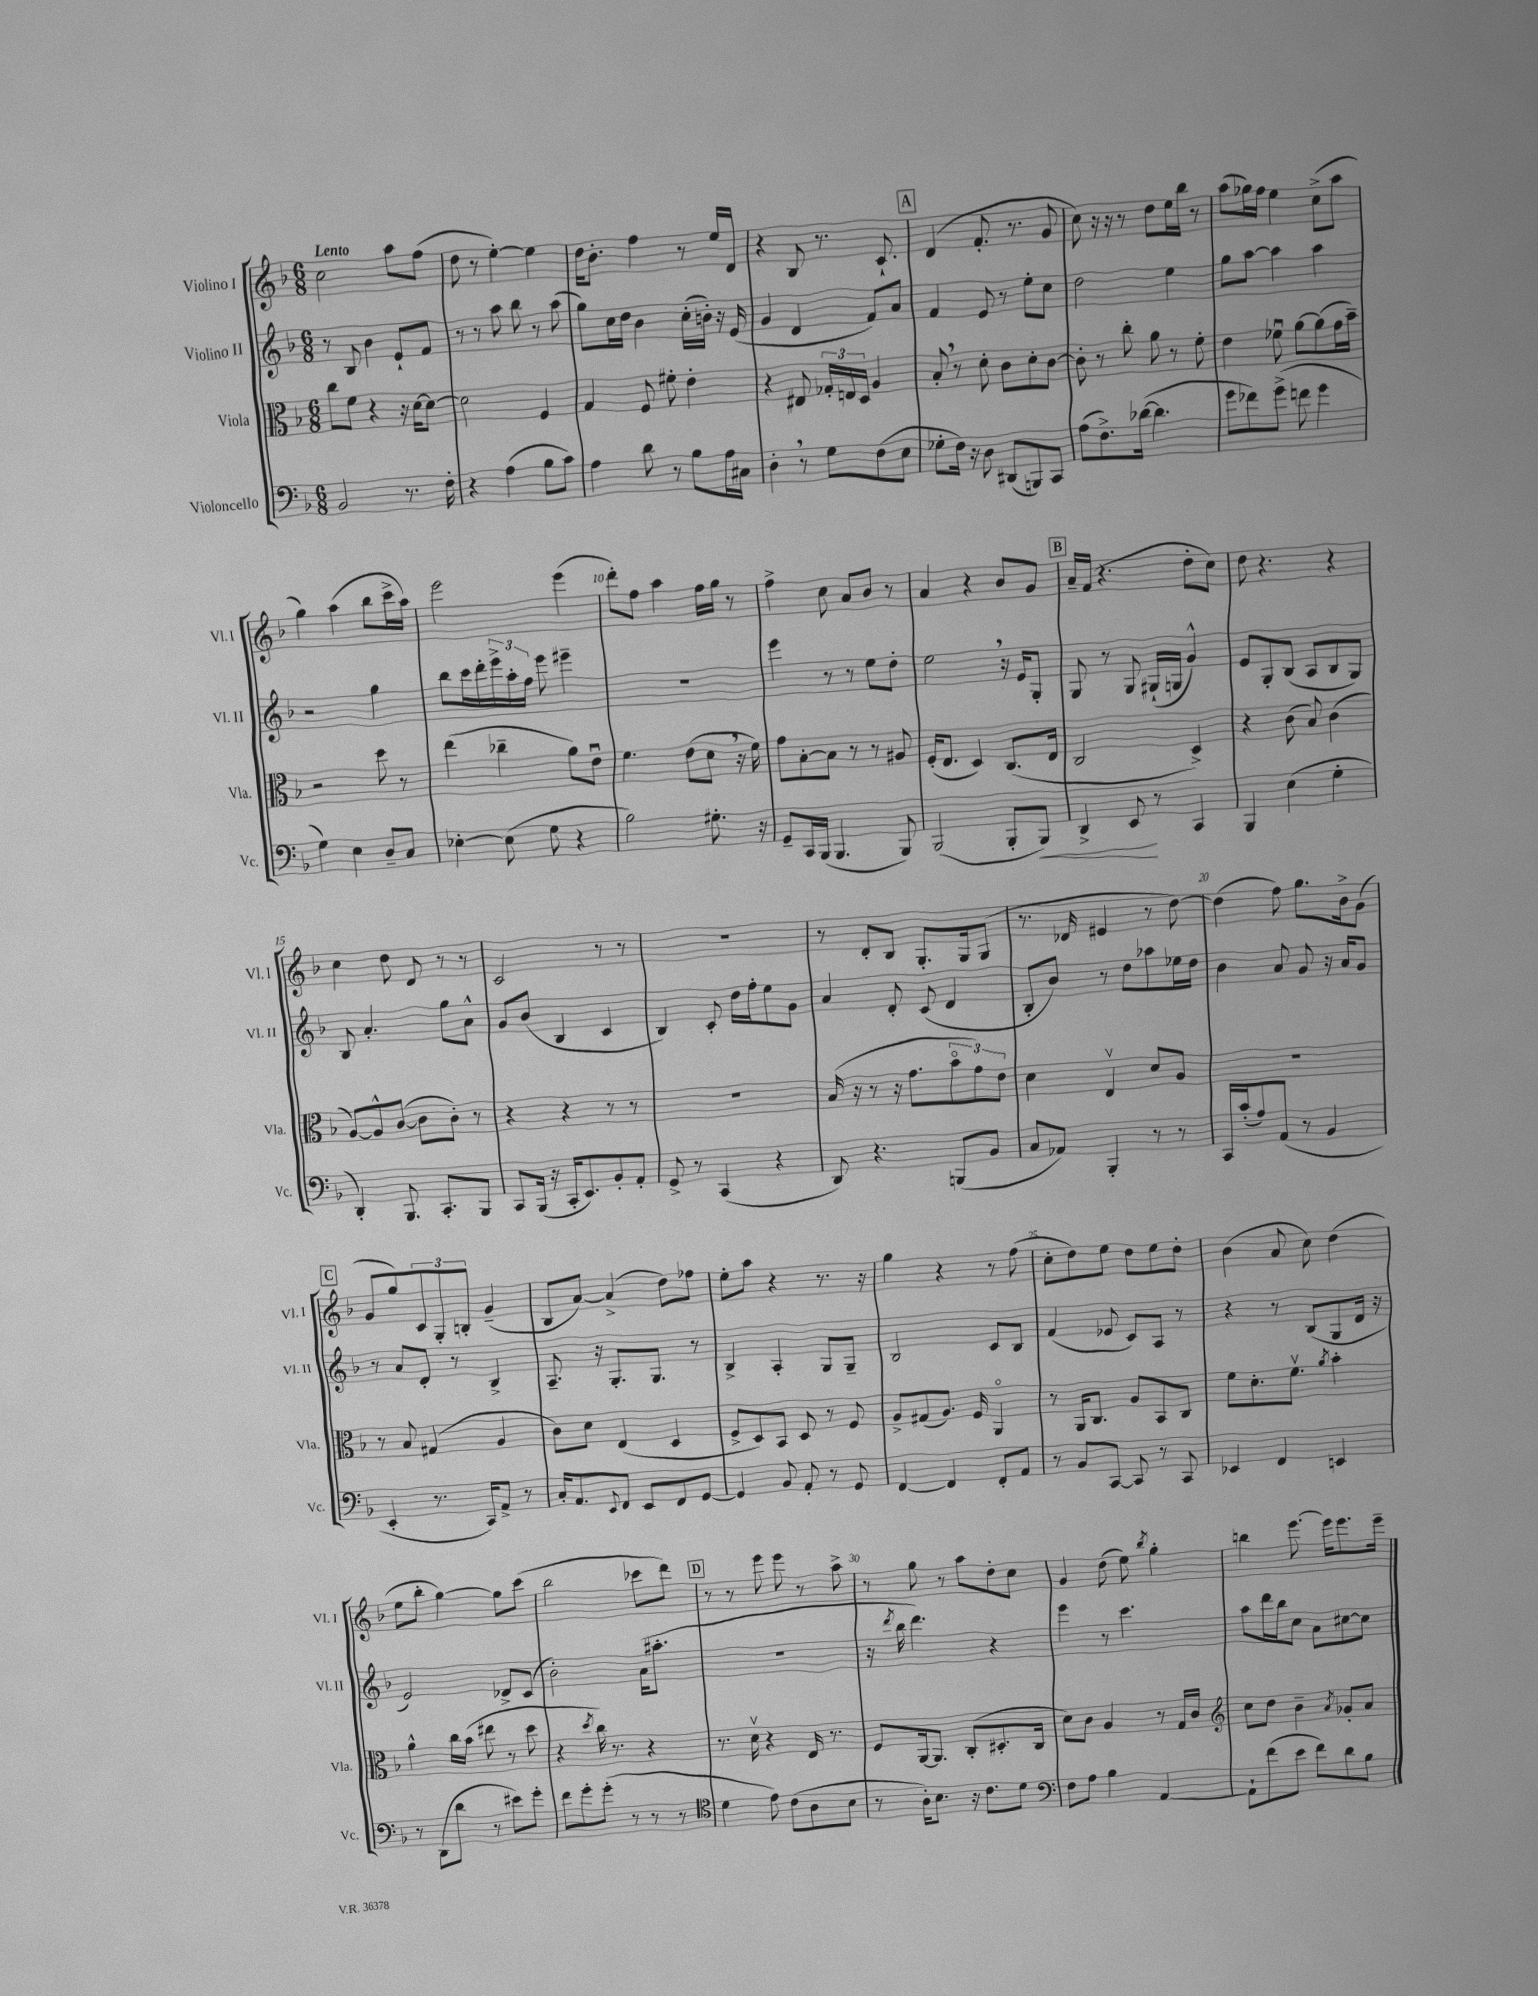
<<
\new StaffGroup <<
\new Staff = "s0" \with { instrumentName = "Violino I" shortInstrumentName = "Vl. I" } {
    \clef treble \key f \major \numericTimeSignature \time 6/8 \tempo "Lento"
    c''2 a''8 f''8( |
    d''8 r8 e''4~-.) e''4 |
    d''16 bes'8.-. f''4 r8 e''16 d'16 |
    r4 bes8 r8. c'8.-! |
    \mark \markup { \box "A" } d'4( f'8.-. r8. g'8 |
    c''8) r16 r16 r8 d''8 e''16 bes''16 r8 |
    a''8( ges''16) f''16 e''4 c''8->( a''8 |
    g''4) a''4( bes''8 c'''16-> a''16) |
    e'''2 e'''4( |
    d'''8-.) f''8 a''4 f''16 g''16 r8 |
    f''4-> c''8 a'8 bes'8 r8 |
    a'4 r4 bes'8 g'8 |
    \mark \markup { \box "B" } a'16-- f'16( r4. d''8-. c''8) |
    d''8 r4. r4 |
    c''4 d''8 d'8 r8 r8 |
    c'2 r8 r8 |
    R2. |
    r8 d'8-. bes8 g8.-. g16 g8( |
    r8. des'16 eis'4 r8 d''8~) |
    d''4( f''8) g''8. bes'16-> g'8( |
    \mark \markup { \box "C" } g'8 g''8) \tuplet 3/2 { c'8 g8-. b8-. } g'4--( |
    bes8 a'8~) a'4->( d''8) fes''8 |
    e''8-. a''8 r4 r8. r16 |
    g''4 r4 r8 f''8( |
    c''8-. d''8) e''8 d''8 e''8 d''8-. |
    bes'4( a'8 c''8) d''4( |
    e''8 bes''8-. g''4~) g''8 c'''8( |
    bes''2 ces'''8 d'''8) |
    \mark \markup { \box "D" } r8 r8 e'''8 e'''8 r8 a''8-> |
    r8 g''8 r8 a''8 d''8-. c''8 |
    g'4 d''8( e''8) \acciaccatura { bes''8 } g''4-. |
    b''4 e'''8.~ e'''16 e'''8. e'''16-- \bar "|." |
}
\new Staff = "s1" \with { instrumentName = "Violino II" shortInstrumentName = "Vl. II" } {
    \clef treble \key f \major \numericTimeSignature \time 6/8
    r8 bes8 bes'4 e'8-! f'8 |
    r8 r8 a''8 bes''8 r8 a''8( |
    g''8) c''16 d''16 bes'4 c''16-.( b'16-.) r16 e'16( |
    g'4 d'4 f'8) a'8 |
    \mark \markup { \box "A" } f'4 e'8 r8 e''8-. c''8 |
    d''2 e''4 |
    g''8 a''8~ a''4 a''4 |
    r2 g''4 |
    bes''8 c'''16 d'''16-. \tuplet 3/2 { e'''16-> a''16-. f''16 } e'''8 eis'''4-- |
    R2. |
    e'''4 r8 r8 e''8 d''8-. |
    e''2 \breathe r16 e'16 g8-. |
    \mark \markup { \box "B" } g8 r8 g8 gis16-!( g16 g'4-^) |
    e'8 g8-. bes8( a8 bes8 g8) |
    bes8 a'4.-. g''8 a'8-^ |
    g'8 bes'8( bes4 c'4 |
    bes4) c'8-. d''16 f''16-. e''8 g'8 |
    a'4 d'8-. c'8( d'4 |
    bes8-. bes'8) r8 d''8 aes''8 ees''16 d''16 |
    bes'4 a'8 g'8 r16 a'16 g'8 |
    \mark \markup { \box "C" } r8 a'8 d'8-. r8 bes4-> |
    a8.-- r16 g8.-. g8. r8 |
    bes4-> a4-. g8 g8-- |
    bes2 c'8 bes8 |
    f'4( ees'8 c'8) a8 r8 |
    r4 r8 bes8( g8 d'16 r16 |
    e'2) des'8-> c'8( |
    bes'2-.) a'16( ais''8.-. |
    \mark \markup { \box "D" } R2. |
    r16 \acciaccatura { d'''8 } bes''16 d'''4.) r4 |
    e'''4 r8 c'''4. |
    a''8 d'''16 bes''16 c''8 a'8 cis''8~ cis''8 \bar "|." |
}
\new Staff = "s2" \with { instrumentName = "Viola" shortInstrumentName = "Vla." } {
    \clef alto \key f \major \numericTimeSignature \time 6/8
    c''8 f'8 r4 r16 d'16~ d'8~ |
    d'2 f4 |
    g4 f8 fis'8-. e'4-. |
    r4 eis8 \tuplet 3/2 { ges16-. e16 d16 } a4 |
    \mark \markup { \box "A" } bes8-. \breathe r8 d'8-. c'8 d'8-. c'8~ |
    c'8-. r8 c''8-. a'8 r8 f'8-. |
    e'4 fes'8\downbow a'8~ a'8( g'16 bes'16--) |
    r2 d''8 r8 |
    e''4( ces''4-- a'8) e'8\downbow |
    f'4. e'8( d'8 \breathe r16 f'16) |
    g'8 bes8~-. bes8 r8 r8 ais8 |
    f16-.( e8. d4) c8.( e16 |
    \mark \markup { \box "B" } c2 d4->) |
    r4 c'8( bes8) c'4( |
    a8~) a8-^ c'8~( c'8 c'8-.) r8 |
    r4 r4 r8 r8 |
    R2. |
    bes16( r16 r8 r16 g'8. \tuplet 3/2 { bes'8\flageolet g'8) e'8 } |
    d'4 e4\upbow d'8 a8 |
    R2. |
    \mark \markup { \box "C" } r8 bes8 gis4( a4 |
    c'8) d'8 e4( d4 |
    f8-> d8) bes,8 d8 r8 f8 |
    a8-> gis8( a8.) f16 a,4\flageolet |
    r8 a,16 c8. a8 bes,8 c8 |
    f'8 d'8.-. f'8.\upbow \acciaccatura { a'8 } bes'4-. |
    a'4-^ c''16 bes'16( eis''8 r8 d''8 |
    r4 \acciaccatura { d''8 } c''16) r8. r4 |
    \mark \markup { \box "D" } r8. d'16\upbow r4 e16 r8. |
    f8 a,16~ a,8. c8-.( dis8.-. c16 |
    d'8) c'8 a4 r8 g16 c'16 |
    \clef treble c''8 d''8 bes'4-- \acciaccatura { a'8 } ges'8-. a'8 \bar "|." |
}
\new Staff = "s3" \with { instrumentName = "Violoncello" shortInstrumentName = "Vc." } {
    \clef bass \key f \major \numericTimeSignature \time 6/8
    bes,2 r8. f16-. |
    r4 a4( bes8 c'8) |
    a4 d'8 r8 bes8 a16 cis16 |
    d4-. \breathe r8 g8 f8( e8 |
    \mark \markup { \box "A" } ges8-. f16) r16 d8 dis,8( b,,8) c,8 |
    a8( f8.->) des'16~( des'4. |
    g'8 fes'8) g'8->( f'8 g'4 |
    g4) e4 d8-- c8 |
    ees4~-. ees8( g8 r4 |
    bes2) gis8.-. r16 |
    g,8-- c,16 bes,,16( bes,,4. bes,,8) |
    bes,,2( bes,,8-. bes,,8\<) |
    \mark \markup { \box "B" } d,4-> e,8\! r8 c,4 |
    bes,,4 e4( g4-. |
    d,4-.) bes,,8. c,8.-. bes,,8 |
    c,8 bes,,16( r16 c,16-. e,8.) bes,8-. a,8-. |
    g,8-> r8 c,4( r4 |
    d,8) r4. b,,8( bes,8 |
    c8 aes,8) bes,,4-. r8 r8 |
    c,16 c'16-.( a8) a,8( r8 bes,4 |
    \mark \markup { \box "C" } e,4-. r8. c,16) a,8-> r8 |
    c16-. a,8. \appoggiatura { e,8 } f,8 e,8 f,8 g,8~ |
    g,4 bes,8 a,8-. r8 g,8 |
    f,4~ f,4 f,8-. a,8 |
    r8 bes,8 c,8~ c,8 r8 c,8 |
    ees,4 f,4 e,4 |
    r8 d,8( d'8 r8 eis'8) g'8-. |
    f'8 g'8-. g'8-.( r8 r8 r8 |
    \mark \markup { \box "D" } \clef tenor d'4 e'8) c'8( a8 bes8 |
    r8 a16-.) bes8. r16 c'8. d'8 |
    \clef bass f8 a8 bes4 a,4~ |
    a,8-! f'8( e'8 f'8) d'8 bes8 \bar "|." |
}
>>
>>
\layout { \context { \Score \override BarNumber.break-visibility = ##(#f #t #t) barNumberVisibility = #(every-nth-bar-number-visible 5) } }
